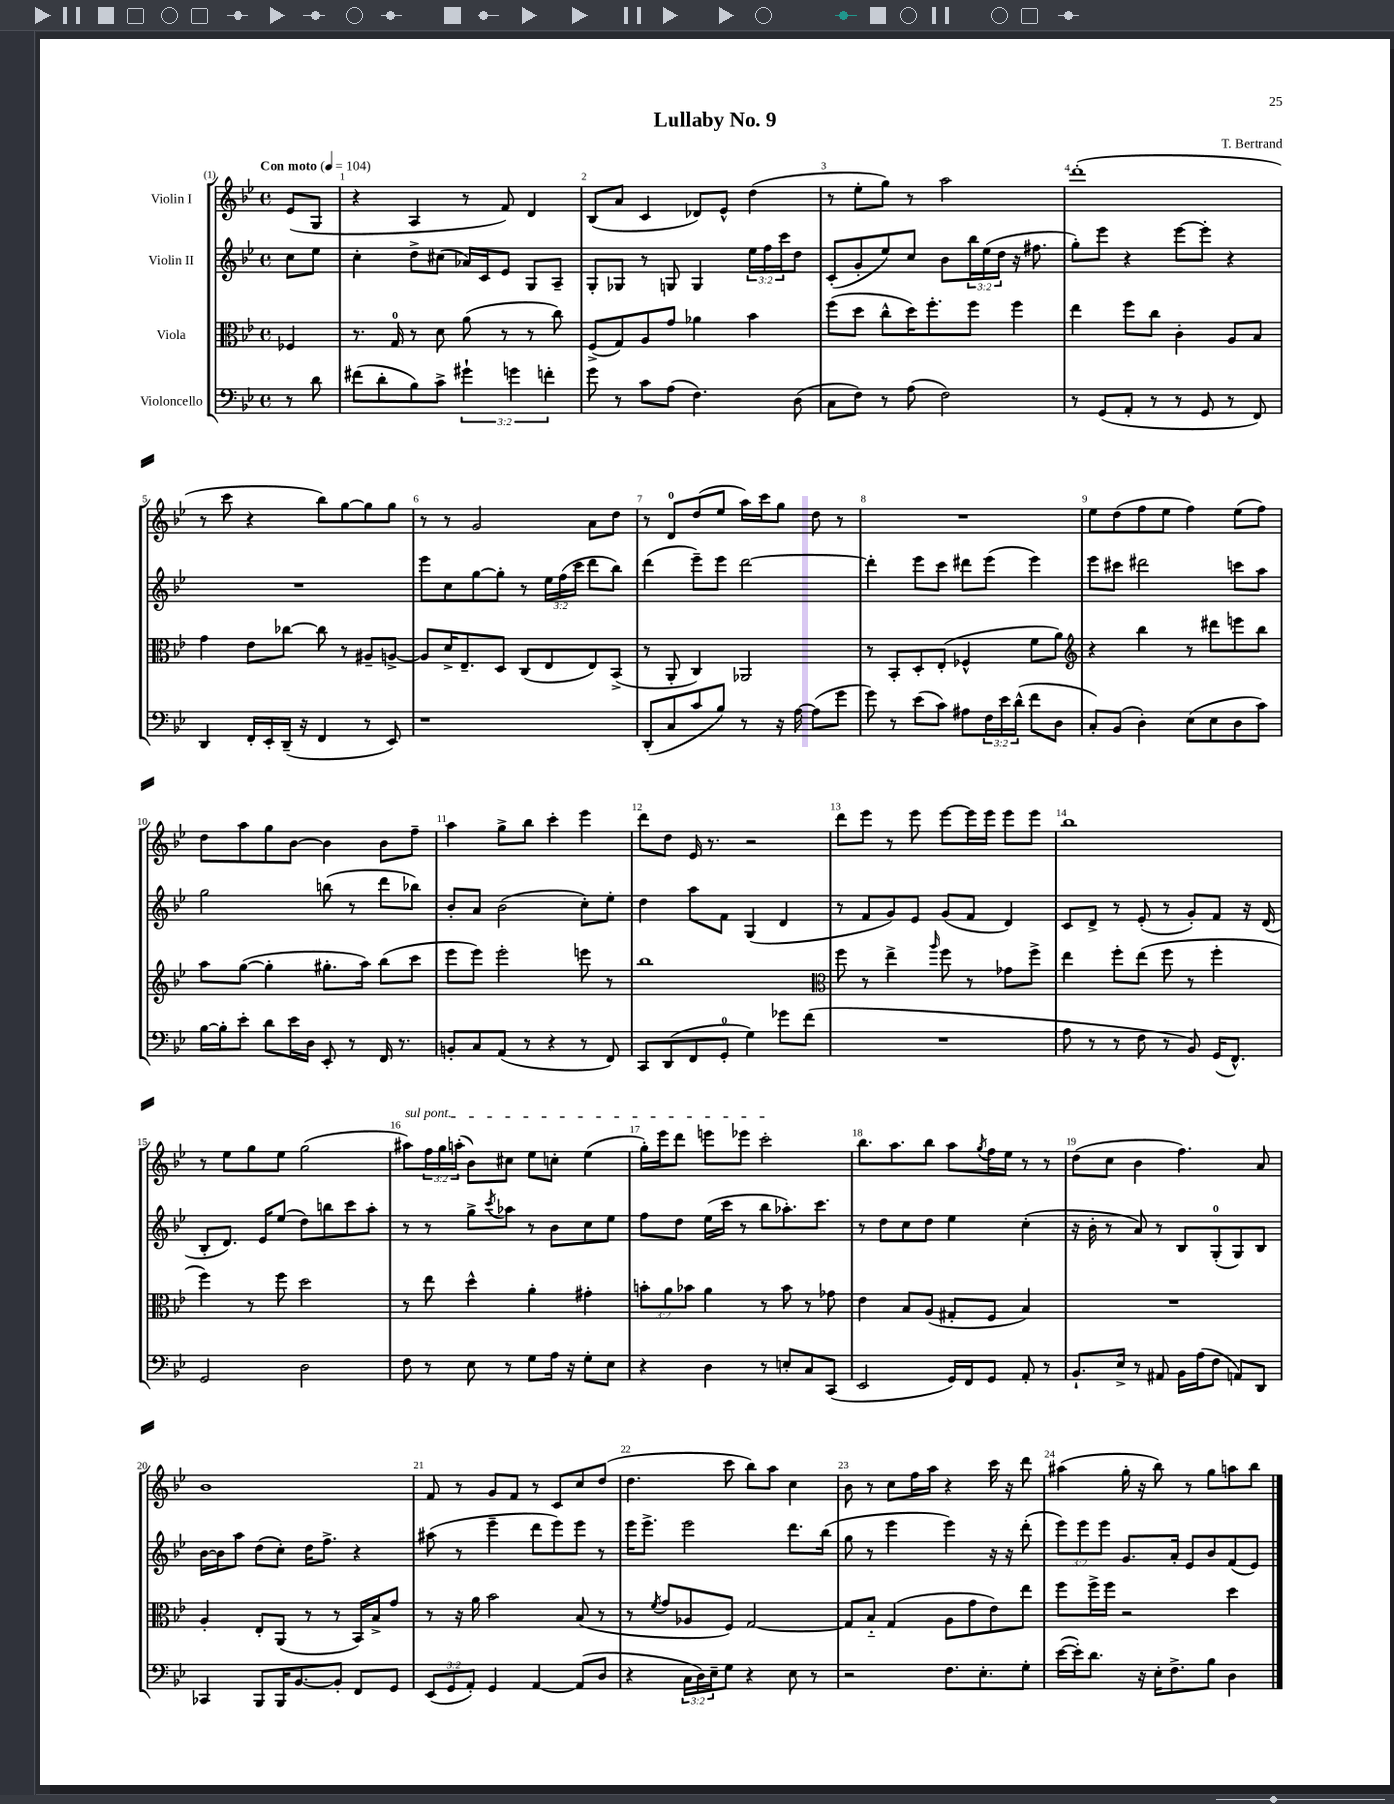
\header { title = "Lullaby No. 9" composer = "T. Bertrand" }
<<
\new StaffGroup <<
\new Staff = "s0" \with { instrumentName = "Violin I" } {
    \clef treble \key bes \major \defaultTimeSignature \time 4/4 \override Staff.TupletNumber.text = #tuplet-number::calc-fraction-text \partial 4 \tempo "Con moto" 4 = 104
    ees'8( g8 |
    r4 a4 r8 f'8) d'4 |
    bes8( a'8 c'4 des'8) ees'8-^ d''4( |
    r8 ees''8-. g''8) r8 a''2 |
    d'''1-.( |
    r8 c'''8 r4 bes''8) g''8~ g''8 g''8 |
    r8 r8 g'2 a'8 d''8 |
    r8 d'8-0 d''8( ees''8 a''16) c'''16 g''8 d''8 r8 |
    R1 |
    ees''8 d''8( f''8 ees''8 f''4) ees''8( f''8) |
    d''8 a''8 g''8 bes'8~ bes'4 bes'8 f''8-- |
    a''4 g''8-> bes''8 c'''4-. ees'''4 |
    d'''8 d''8 ees'16 r8. r2 |
    d'''8 ees'''8 r8 ees'''8 ees'''8~ ees'''16 ees'''16 ees'''8 ees'''8 |
    bes''1 |
    r8 ees''8 g''8 ees''8 g''2( |
    \once \override TextSpanner.bound-details.left.text = \markup { \italic "sul pont." } ais''8\startTextSpan) \tuplet 3/2 { f''16 g''16 a''16-.( } bes'8) cis''8 ees''8 c''8-. ees''4( |
    g''16-.) ees'''16 d'''8 e'''8 ees'''8 c'''2-.\stopTextSpan |
    bes''8. a''8. bes''8 a''8 \acciaccatura { g''8 } f''16 ees''16 r8 r8 |
    d''8( c''8 bes'4 f''4.) a'8 |
    bes'1 |
    f'8 r8 g'8 f'8 r8 c'8 c''8 d''8( |
    d''4. c'''8 bes''8) a''8 c''4 |
    bes'8 r8 c''8 f''16 a''16 r4 c'''16 r16 d'''8 |
    ais''4( g''16-. r16 bes''8) r8 g''8 a''8 bes''8 \bar "|." |
}
\new Staff = "s1" \with { instrumentName = "Violin II" } {
    \clef treble \key bes \major \defaultTimeSignature \time 4/4 \override Staff.TupletNumber.text = #tuplet-number::calc-fraction-text \partial 4
    c''8 ees''8 |
    c''4-. d''8-> cis''8( aes'16) c'16 ees'8 g8 a8-- |
    g8-. ges8 r8 g8 g4 \tuplet 3/2 { ees''16 f''16 c'''16 } d''8 |
    c'8-.( g'8-. ees''8) c''8 bes'8 \tuplet 3/2 { bes''16 ees''16( d''16 } r16 fis''8. |
    g''8-.) ees'''8 r4 ees'''8~ ees'''8-. r4 |
    R1 |
    ees'''8 c''8 g''8~ g''8-. r8 \tuplet 3/2 { ees''16 f''16( c'''16 } d'''8 bes''8) |
    d'''4( ees'''8--) ees'''8 d'''2~ |
    d'''4-. ees'''8 c'''8 dis'''8 ees'''8( ees'''4) |
    ees'''8 cis'''8 dis'''2 c'''8 a''8 |
    g''2 b''8( r8 d'''8 bes''8) |
    bes'8-. a'8 bes'2( c''8-.) ees''8-. |
    d''4 a''8 f'8 g4( d'4 |
    r8 f'8 g'8) ees'8 g'8( f'8 d'4) |
    c'8 d'8-> r8 ees'8-.( r8 g'8-.) f'8 r16 d'16( |
    bes8-. d'8.) ees'16 ees''8( d''8) b''8 c'''8 a''8-. |
    r8 r8 g''8-> \acciaccatura { c'''8 } aes''8 r8 bes'8 c''8 ees''8 |
    f''8 d''8 ees''16( c'''16 r8 bes''8 aes''8.-.) c'''8. |
    r8 d''8 c''8 d''8 ees''4 c''4-.( |
    r16 bes'16-. r8 a'8) r8 bes8 g8-0-.( g8) bes8 |
    bes'16~ bes'16 a''8 d''8( c''8-.) d''16 f''8.-> r4 |
    ais''8( r8 ees'''4-- d'''8 ees'''8) ees'''8 r8 |
    ees'''16 ees'''8.-> ees'''2 d'''8. bes''16( |
    g''8 r8 ees'''4 ees'''4) r16 r16 d'''8-.( |
    \tuplet 3/2 { ees'''8) ees'''8 ees'''8 } g'8. a'16-. ees'8 bes'8 f'8( ees'8) \bar "|." |
}
\new Staff = "s2" \with { instrumentName = "Viola" } {
    \clef alto \key bes \major \defaultTimeSignature \time 4/4 \override Staff.TupletNumber.text = #tuplet-number::calc-fraction-text \partial 4
    fes4 |
    r8. g16-0 r8 d'8 a'8( r8 r8 c''8) |
    f8->( g8) a8 g'8 aes'4 bes'4 |
    f''8( d''8 c''8-^ d''16) f''8.-. f''8 f''4 |
    ees''4 f''8 c''8 c'4-. a8 bes8 |
    g'4 ees'8 ces''8~ ces''8 r8 ais8-- a8~-> |
    a8 d'16-> ees8.-- d8 c8( ees8 ees8) bes,8->( |
    r8 a,8-. c4) aes,2 |
    r8 bes,8-. d8-. ees8-.( fes4-^ f'8 a'8) |
    \clef treble r4 bes''4 r8 dis'''8 e'''8 bes''8 |
    a''8 g''8~( g''4-. gis''8.-. a''16) bes''8( c'''8 |
    ees'''8 ees'''8) ees'''2-. e'''8 r8 |
    bes''1 |
    \clef alto f''8 r8 ees''4-> \grace { a''16 } f''8 r8 ges'8 f''8-> |
    ees''4 f''8-. ees''8( f''8 r8 f''4-. |
    f''4) r8 f''8 d''2 |
    r8 ees''8 d''4-^ a'4-. gis'4-. |
    \tuplet 3/2 { b'8-. a'8 bes'8 } a'4 r8 bes'8 r8 ges'8 |
    ees'4 bes8 a8( gis8-. f8 bes4) |
    R1 |
    a4-. ees8-. a,8( r8 r8 bes,16) bes16-> g'8 |
    r8 r16 a'16 bes'2 bes8( r8 |
    r8 \acciaccatura { f'8 } g'8 aes8 f8) g2~ |
    g8 bes8-_ g4( a8 g'8 ees'8) ees''8 |
    f''8 f''16-> f''16 r2 d''4 \bar "|." |
}
\new Staff = "s3" \with { instrumentName = "Violoncello" } {
    \clef bass \key bes \major \defaultTimeSignature \time 4/4 \override Staff.TupletNumber.text = #tuplet-number::calc-fraction-text \partial 4
    r8 d'8 |
    fis'8( d'8-. bes8) c'8-> \tuplet 3/2 { gis'4-! g'4 f'4-. } |
    g'8 r8 c'8 a8( f4.) d8( |
    c8 f8) r8 a8( f2) |
    r8 g,8( a,8-. r8 r8 g,8 r8 f,8) |
    d,4 f,16-. ees,16-. d,16--( r16 f,4 r8 ees,8) |
    r1 |
    d,8-.( c8 c'8 bes8) r8 r16 a16~ a8( g'8 |
    g'8) r8 ees'8( c'8) ais8 \tuplet 3/2 { f16 ees'16 d'16-^( } f'8 d8 |
    c8-.) bes,8( d4-.) ees8( ees8 d8 c'8) |
    bes16~ bes16-. ees'8-. d'8 ees'16 d16 ees,8-. r8 f,16 r8. |
    b,8-. c8 a,8( r8 r4 r8 f,8) |
    c,8 d,8( f,8 g,8-0-. g4) ges'8 f'8( |
    R1 |
    a8 r8 r8 f8 r8 bes,8) g,16( f,8.-^) |
    g,2 d2 |
    f8 r8 ees8 r8 g8 a16 r16 g8-. ees8 |
    r4 d4 r8 e8-. c8 c,8( |
    ees,2 g,16) f,16 g,8 a,8-. r8 |
    bes,8.-! ees16-> r8 ais,8 bes,16 a16( f8 a,8) d,8 |
    ces,4 bes,,8 bes,,16 bes,8.~ bes,8-. f,8 g,8 |
    \tuplet 3/2 { ees,8( g,8 a,8-.) } g,4 a,4~ a,8( d8 |
    r4 \tuplet 3/2 { c16 d16) ees16-- } g8 r4 ees8 r8 |
    r2 f8. ees8.-. g8-. |
    ees'16~( ees'16-.) d'8. r16 ees16-. f8.-> bes8 d4 \bar "|." |
}
>>
>>
\layout { \context { \Score \override BarNumber.break-visibility = ##(#f #t #t) barNumberVisibility = #all-bar-numbers-visible } }
